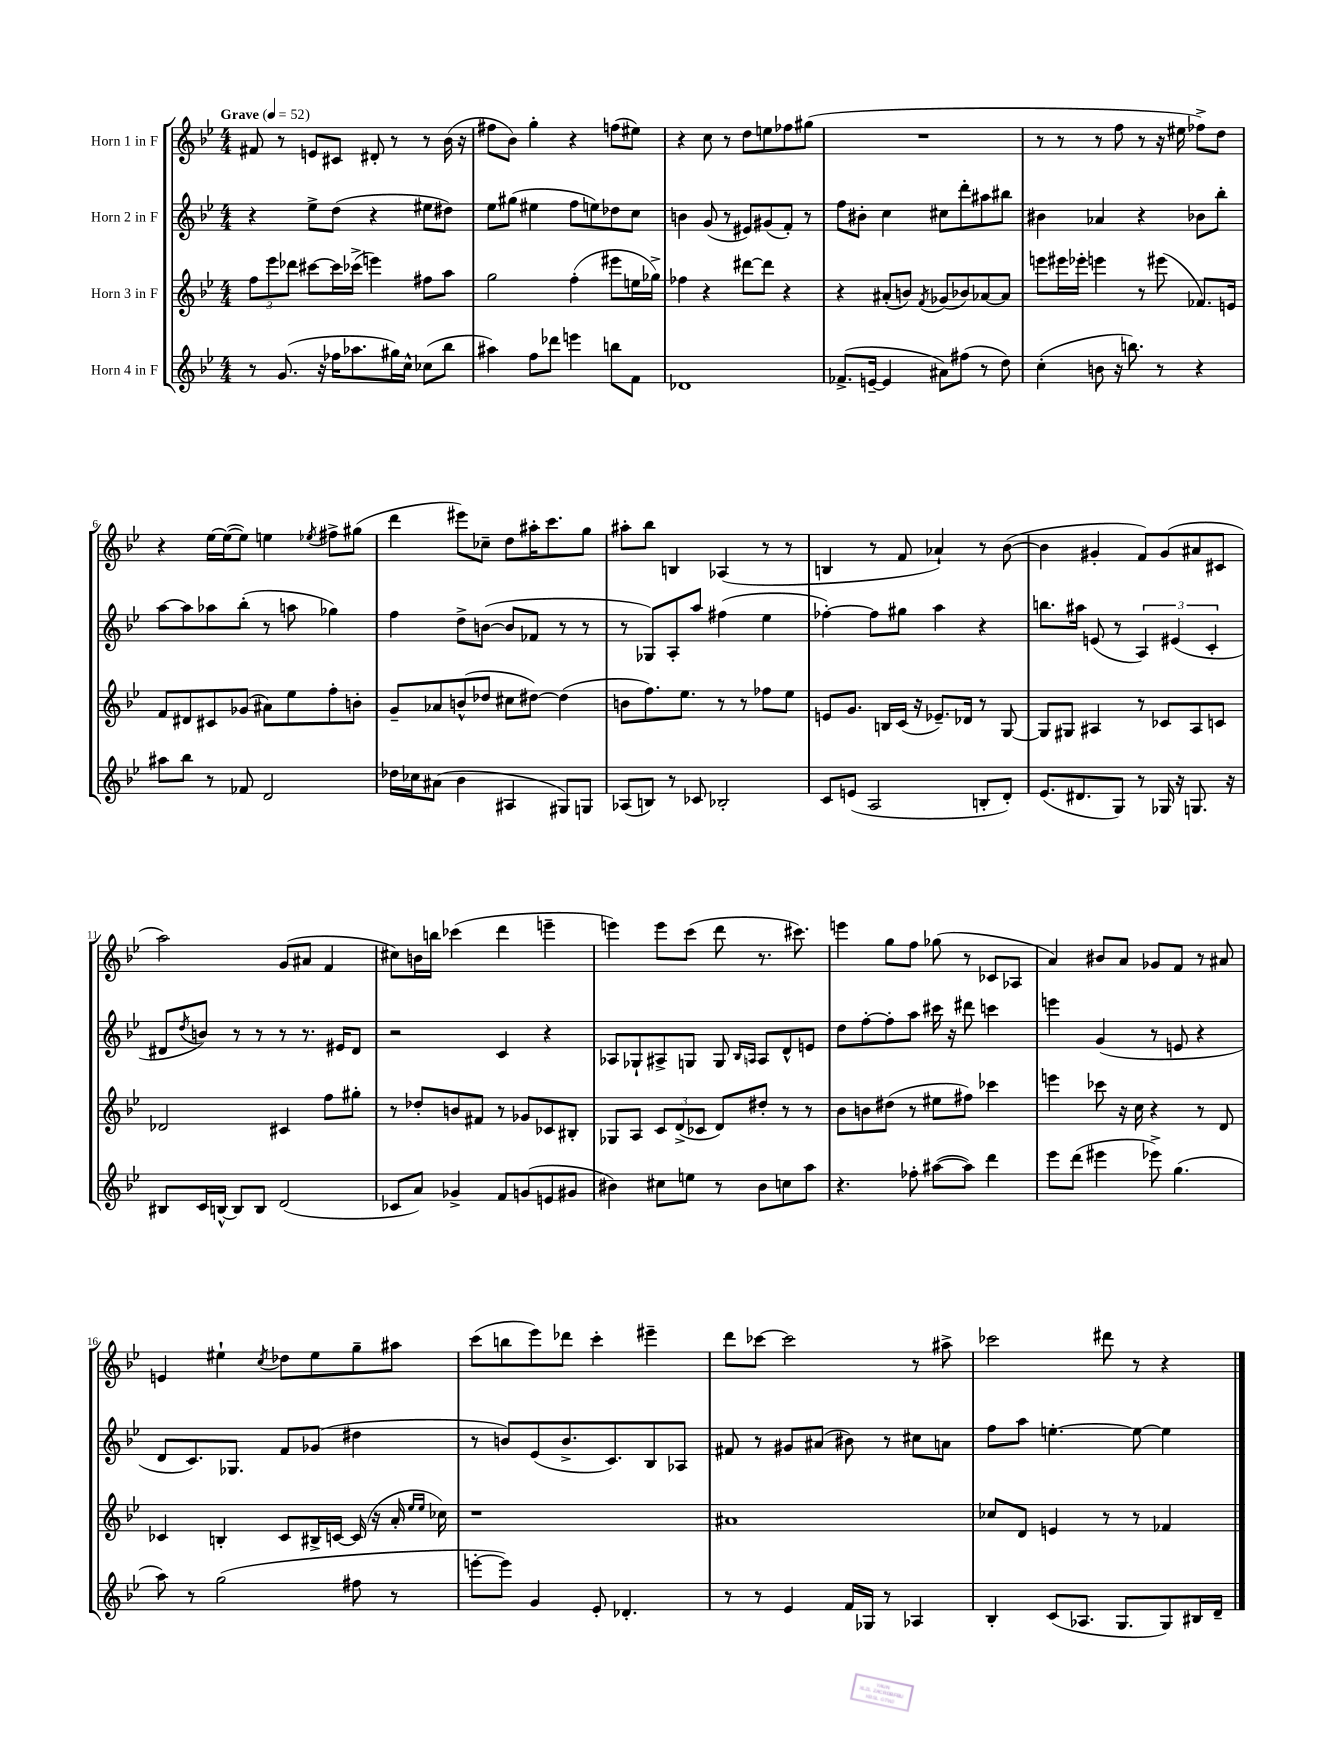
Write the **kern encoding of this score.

**kern	**kern	**kern	**kern
*staff4	*staff3	*staff2	*staff1
*clefG2	*clefG2	*clefG2	*clefG2
*k[b-e-]	*k[b-e-]	*k[b-e-]	*k[b-e-]
*M4/4	*M4/4	*M4/4	*M4/4
*MM52	*MM52	*MM52	*MM52
8r	12ff\L	4r	8f#/
.	12eee-\	.	.
(8.g/	.	.	8r
.	12ddd-\J	.	.
.	[8ccc#\L	8ee-^\L	8e/L
16r	.	.	.
16ff-\LK	16ccc#\]L	(8dd\J	8c#/J
8.aa-\	(16ccc-^\JJ	.	.
.	4eee\)	4r	8d#'/
16gg#\L)	.	.	8r
16cc^^\JJ	.	.	.
(8cc-\L	8ff#\L	8ee#\L	8r
8bb-\J	8aa\J	8dd#\J)	(16b-\
.	.	.	16r
=	=	=	=
4aa#\)	2gg\	8ee-\L	8ff#\L
.	.	(8gg#\J	8b-\J)
8ff\L	.	4ee#\	4gg'\
8ddd-\J	.	.	.
4eee\	(4ff'\	8ff\L	4r
.	.	8ee\)	.
8bb\L	8eee#\L	8dd-\	(8ff\L
8f\J	16ee\L	8cc\J	8ee#\J)
.	16gg-^\JJ)	.	.
=	=	=	=
1d-	4ff-\	4b\	4r
.	4r	(8g/	8cc\
.	.	8r	8r
.	[8ddd#\L	8e#/L)	8dd\L
.	8ddd#\]J	(8g#/	8ee\
.	4r	8f'/J)	8ff-\
.	.	8r	(8gg#\J
=	=	=	=
(8.f-^/L	4r	8ff\L	1r
.	.	8b#'\J	.
[16e~/Jk	.	.	.
4e/]	(8a#'/L	4cc\	.
.	8b/J)	.	.
.	8qf/	.	.
8a#\L)	(8g-/L	8cc#\L	.
(8ff#\J	8b-/)	8ddd'\	.
8r	[8a-/	8aa#\	.
8dd\)	8a-/]J	8bb#\J	.
=	=	=	=
(4cc'\	8eee\L	4b#\	8r
.	16eee#\L	.	8r
.	16eee-'\JJ	.	.
8b\	4eee\	4a-/	8r
16r	.	.	8ff\
8.bb\)	.	.	.
.	8r	4r	8r
8r	(8eee#\	.	16r
.	.	.	16ee#\
4r	8.f-/L)	8b-\L	8ff-^\L)
.	.	8bb-'\J	8dd\J
.	16e/Jk	.	.
=	=	=	=
8aa#\L	8f/L	[8aa\L	4r
8bb-\J	8d#/	8aa\]	.
8r	8c#/	8aa-\	[16ee-\LL
.	.	.	(16ee-\_J
8f-/	(8g-/J	(8bb-'\J	8ee-\]J)
2d/	8a#\L)	8r	4ee\
.	8ee-\	8aa\	.
.	.	.	8qee-/
.	8ff'\	4gg-\)	8ff#^\L
.	8b'\J	.	(8gg#\J
=	=	=	=
16dd-\LL	8g~/L	4ff\	4ddd\
16cc-\J	.	.	.
(8a#\J	8a-/	.	.
4b-\	(8b^^/	8dd^\L	8eee#\L)
.	8dd-/J	([8b\J	8cc-~\J
4A#/	8cc#\L	8b/]L	8dd\L
.	[8dd#\J)	8f-/J	16aa#'\K
.	.	.	8.ccc\
8G#/L)	(4dd#\]	8r	.
8G/J	.	8r	8gg\J
=	=	=	=
(8A-/L	8b\L	8r	8aa#'\L
8B/J)	8.ff\)	8G-/L)	8bb-\J
8r	.	8A'/	4B/
.	8.ee-\J	.	.
8c-/	.	8aa/J	.
2B-'/	8r	(4ff#\	(4A-/
.	8r	.	.
.	8ff-\L	4ee-\	8r
.	8ee-\J	.	8r
=	=	=	=
8c/L	8e/L	[4ff-'\)	4B/
(8e/J	8.g/J	.	.
2A/	.	8ff-\]L	8r
.	16B/LL	.	.
.	(16c/JJ	8gg#\J	8f/
.	16r	.	.
.	8.e-~/L)	4aa\	4a-`/)
.	16d-/Jk	.	.
8B'/L	8r	4r	8r
8d'/J)	[8G/	.	([8b-\
=	=	=	=
(8.e-/L	8G/]L	8.bb\L	4b-\]
.	8G#/J	.	.
8.d#/	.	16aa#\Jk	.
.	4A#/	(8e/	4g#'/
8G/J)	.	8r	.
8r	8r	6A/)	8f/L)
16G-/	8c-/L	.	(8g#/
.	.	(6e#/	.
16r	.	.	.
8.G/	8A#/	.	8a#/
.	.	6c'/	.
.	8c/J	.	8c#/J
16r	.	.	.
=	=	=	=
8B#/L	2d-/	8d#/L	2aa\)
.	.	8qdd/	.
16c/L	.	8b/J)	.
[16B^^/JJ	.	.	.
8B/]L	.	8r	.
8B/J	.	8r	.
(2d/	4c#/	8r	(8g/L
.	.	8.r	8a#/J
.	8ff\L	.	4f/
.	.	16e#/LK	.
.	8gg#'\J	8d#/J	.
=	=	=	=
8c-/L	8r	2r	8cc#\L)
8a/J)	8dd-'/L	.	16b\L
.	.	.	16bb\JJ
4g-^/	8b/	.	(4ccc-\
.	8f#/J	.	.
8f/L	8r	4c/	4ddd\
(8g/	8g-/L	.	.
8e/	8c-/	4r	4eee~\
8g#/J	8B#'/J	.	.
=	=	=	=
4b#\)	8G-/L	8A-/L	4eee\)
.	8A/J	8G-`/	.
8cc#\L	12c/L	8A#^/	8eee\L
.	(12d^/	.	.
8ee\J	.	8G/J	(8ccc\J
.	12c-/J	.	.
8r	8d/L)	8G/	8ddd\
.	.	16qqB-/LL	.
.	.	16qqA/JJ	.
8b#\L	8dd#'/J	8A/L	8.r
8cc\	8r	8d^^/	.
.	.	.	8.ccc#\)
8aa\J	8r	8e/J	.
=	=	=	=
4.r	8b-\L	8dd\L	4eee\
.	8b\	[8ff'\	.
.	(8dd#\J	8ff'\]	8gg\L
8ff-'\	8r	8aa\J	8ff\J
([8aa#\L	8ee#\L	16ccc#\	(8gg-\
.	.	16r	.
8aa#\]J)	8ff#\J)	8ddd#\	8r
4ddd\	4ccc-\	4ccc\	8c-/L
.	.	.	8A-/J
=	=	=	=
8eee-\L	4eee\	4eee\	4a/)
(8ddd\J	.	.	.
4eee#\	8ccc-\	(4g/	8b#/L
.	16r	.	8a/J
.	16cc\	.	.
8eee-^\)	4r	8r	8g-/L
(4.gg\	.	8e/	8f/J
.	8r	4r	8r
.	8d/	.	8a#/
=	=	=	=
8aa\)	4c-/	8d/L	4e/
8r	.	8.c/)	.
(2gg\	4B'/	.	4ee#`\
.	.	8.G-/J	.
.	.	.	8qcc/
.	8c-/L	8f/L	8dd-\L
.	16B#^/L	(8g-/J	8ee#\
.	[16c/JJ	.	.
8ff#\	(16c/]	4dd#\	8gg~\
.	16r	.	.
8r	16a'/	.	8aa#\J
.	16qqee-/LL	.	.
.	16qqee-/JJ	.	.
.	16cc-\)	.	.
=	=	=	=
[8eee'\L	1r	8r	(8ccc\L
8eee\]J)	.	8b/L)	8bb\
4g/	.	(8e-/	8eee-\)
.	.	8.b^/	8ddd-\J
8e-'/	.	.	4ccc'\
.	.	8.c/)	.
4.d-'/	.	.	.
.	.	8B-/	4eee#~\
.	.	8A-/J	.
=	=	=	=
8r	1a#	8f#/	8ddd\L
8r	.	8r	[8ccc-\J
4e-/	.	8g#/L	2ccc-\]
.	.	(8a#/J	.
16f/LL	.	8b#\)	.
16G-/JJ	.	.	.
8r	.	8r	.
4A-/	.	8cc#\L	8r
.	.	8a\J	8aa#^\
=	=	=	=
4B-'/	8cc-/L	8ff\L	2ccc-\
.	8d/J	8aa\J	.
(8c/L	4e/	[4.ee'\	.
8.A-/J	.	.	.
.	8r	.	8ddd#\
8.G/L	.	.	.
.	8r	8ee\_	8r
8G/)	4f-/	4ee\]	4r
16B#/L	.	.	.
16d~/JJ	.	.	.
==	==	==	==
*-	*-	*-	*-
